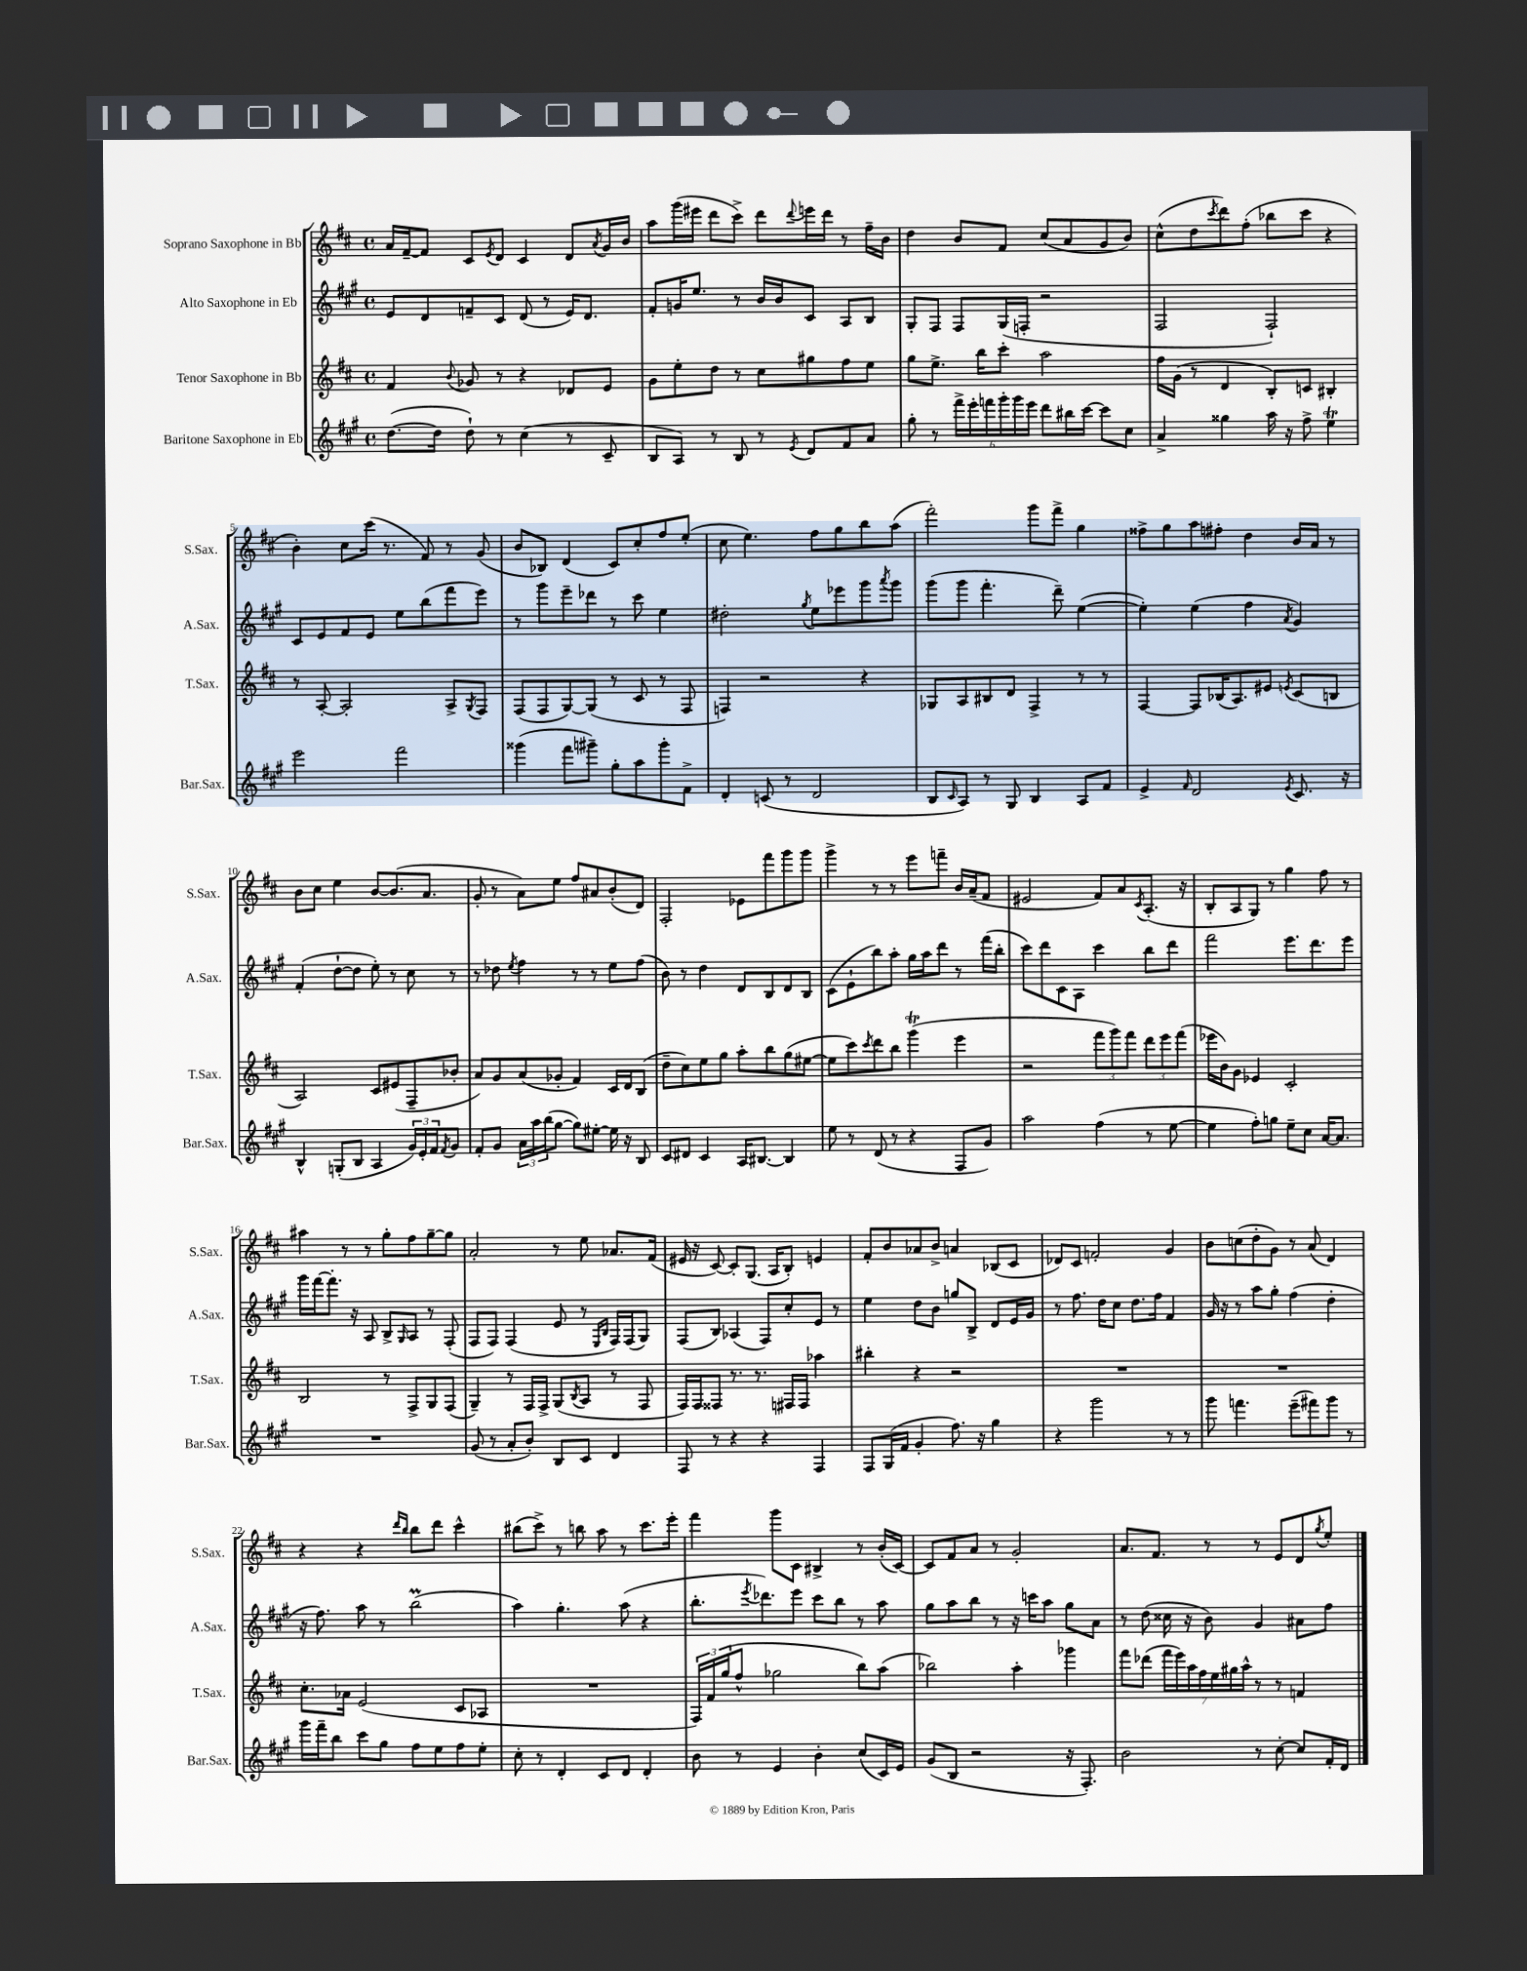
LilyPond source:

<<
\new StaffGroup <<
\new Staff = "s0" \with { instrumentName = "Soprano Saxophone in Bb" shortInstrumentName = "S.Sax." } {
    \clef treble \key d \major \defaultTimeSignature \time 4/4
    a'16 fis'16~-- fis'8 cis'8 \acciaccatura { e'8 } d'8 cis'4 d'8 \acciaccatura { a'8 } g'16 b'16 |
    a''8 g'''16( eis'''16 d'''8 cis'''8->) d'''8 \appoggiatura { d'''8 } e'''16 d'''16 r8 fis''16-- b'16 |
    d''4 b'8 fis'8 cis''8( a'8 g'8 b'8) |
    cis''8-^( d''8 \acciaccatura { cis'''8 } d'''8) fis''8-.( bes''8 cis'''8 r4 |
    b'4-.) cis''8 cis'''16( r8. fis'8) r8 g'8( |
    b'8 bes8) d'4( cis'8) cis''8-. fis''8 e''8-.( |
    cis''8 e''4.) fis''8 g''8 b''8 a''8( |
    fis'''2-.) g'''8 fis'''8-> g''4 |
    fisis''8-> g''8 a''8 fis''8-. d''4 b'16 a'16 r8 |
    b'8 cis''8 e''4 b'8~ b'8.( a'8. |
    g'8-. r8 a'8) e''8 fis''8 ais'8 b'8-.( d'8) |
    fis2-. ees'8 fis'''8 g'''8 g'''8 |
    g'''4-> r8 r8 e'''8 f'''8-- b'16 a'16--( fis'8 |
    eis'2 fis'8) a'8 \acciaccatura { cis'8 } a8.-.( r16 |
    b8-. a8 g8) r8 g''4 fis''8 r8 |
    ais''4 r8 r8 g''8-. fis''8 g''8~-- g''8 |
    a'2-. r8 e''8 aes'8. fis'16( |
    eis'16 r16 cis'8~) cis'8-. g8.( a16 b8-.) e'4 |
    fis'8-. b'8 aes'8 b'8-> a'4 bes8( cis'8 |
    des'8) cis'8 f'2-. g'4 |
    b'8 c''8( d''8-. g'8) r8 a'8( d'4) |
    r4 r4 \grace { d'''16 b''16 } b''8 d'''8 cis'''4-^ |
    bis''8( cis'''8->) r8 b''8 a''8 r8 cis'''8. e'''16-. |
    fis'''4 g'''8 cis'8 bis4-> r8 b'16-.( cis'16~) |
    cis'8 fis'8 a'8 r8 g'2-. |
    a'8. fis'8. r8 r8 e'8 d'8 \acciaccatura { g''8 } e''8-. \bar "|." |
}
\new Staff = "s1" \with { instrumentName = "Alto Saxophone in Eb" shortInstrumentName = "A.Sax." } {
    \clef treble \key a \major \defaultTimeSignature \time 4/4
    e'8 d'8 f'8-- cis'8 d'8( r8 e'16) d'8. |
    fis'8-. g'16 e''8. r8 b'16 b'16 cis'8 a8 b8 |
    gis8-. fis8 fis8 gis16( f16-. r2 |
    fis2 fis2-!) |
    cis'8 e'8 fis'8 e'8 e''8 b''8( fis'''8 e'''8) |
    r8 gis'''8 e'''8-- des'''8 r8 cis'''8 e''4 |
    dis''2-. \acciaccatura { gis''8 } e''8 ees'''8 gis'''8 \acciaccatura { a'''8 } gis'''8 |
    gis'''8( gis'''8 fis'''4.-. d'''8--) e''4~( |
    e''4-.) e''4( fis''4 \acciaccatura { a'8 } gis'4) |
    fis'4-.( d''8~-! d''8 e''8-.) r8 cis''8 r8 |
    r8 des''8 \acciaccatura { e''8 } fis''4 r8 r8 e''8 fis''8( |
    b'8) r8 d''4 d'8 b8 d'8 b8 |
    cis'8( e'8-! b''8) a''8-. gis''16 a''16 d'''8 r8 fis'''16( b''16-. |
    cis'''8) d'''8 cis'8 a8 cis'''4 b''8 d'''8 |
    fis'''2 e'''8. d'''8. e'''8 |
    gis'''16 fis'''16~ fis'''8.-. r16 a8 b8-> \grace { gis16 } a8 r8 fis8-.( |
    fis8 fis8) fis4( e'8 r8 \grace { e16 b16 } fis16) fis16( gis8) |
    fis8( b8) aes4( fis8) cis''8-. e'8 r8 |
    e''4 d''8 b'8 g''8 b8-> d'8 e'16 gis'16 |
    r8 fis''8. d''16 cis''8 d''8. fis''16 fis'4 |
    gis'16 r16 r8 a''8 gis''8-. fis''4( d''4-. |
    r16 fis''8.) a''8 r8 b''2\prall( |
    a''4) gis''4.-. a''8( r4 |
    b''8.-. \acciaccatura { e'''8 } des'''8.) e'''8 cis'''8 b''8 r8 a''8 |
    gis''8 a''8 b''8 r8 r16 c'''16 a''8 gis''8 a'8 |
    r8 d''8( cisis''16 r16 b'8) gis'4 ais'8 fis''8 \bar "|." |
}
\new Staff = "s2" \with { instrumentName = "Tenor Saxophone in Bb" shortInstrumentName = "T.Sax." } {
    \clef treble \key d \major \defaultTimeSignature \time 4/4
    fis'4 \appoggiatura { b'8 } ges'8 r8 r4 des'8 e'8 |
    g'8 e''8-. d''8 r8 cis''8 gis''8 fis''8 e''8 |
    g''8 e''8.-> b''16 cis'''8-. a''2 |
    fis''16 g'16( r8 d'4 b8-.) c'8 bis4-. |
    r8 a8~-. a2-. a8-> \acciaccatura { g8 } fis8 |
    fis8( fis8 g8~) g8( r8 cis'8 r8 fis8 |
    f4) r2 r4 |
    ges8 a8 bis8 d'8 fis4-> r8 r8 |
    fis4~ fis8 bes16( a8.) eis'8 \acciaccatura { e'8 } cis'8( b8 |
    a2) cis'8 eis'8( fis8-- bes'8-. |
    a'8) g'8 a'8( ges'8-. fis'4) cis'16 d'16 b8( |
    d''8-- cis''8) e''8 g''8 a''8-. b''8 g''8( eis''8~ |
    eis''8 cis'''8) \acciaccatura { cis'''8 } d'''8 b''8 g'''4\trill( e'''4 |
    r2 \tuplet 3/2 { fis'''8 g'''8) fis'''8 } \tuplet 3/2 { d'''8 e'''8 fis'''8( } |
    ees'''16 b'16) g'8 ees'4 cis'2-. |
    b2 r8 fis8-> g8 fis8( |
    g4--) r8 fis16 fis16-> g8( \acciaccatura { b8 } a8 r8 fis8 |
    fis16) fis16 fisis8 r8. r8. fis16 fis16 aes''4 |
    bis''4-. r4 r2 |
    R1 |
    R1 |
    cis''8.-. aes'16 e'2( cis'8 aes8 |
    R1 |
    \tuplet 3/2 { fis16) fis'16 g''16( } fis''8-^ ges''2 b''8) a''8( |
    bes''2) a''4-. ges'''4 |
    fis'''8 des'''8( \tuplet 7/4 { fis'''16 e'''16) a''16 fis''16 e''16 gis''16 a''16-^ } r8 r8 f'4 \bar "|." |
}
\new Staff = "s3" \with { instrumentName = "Baritone Saxophone in Eb" shortInstrumentName = "Bar.Sax." } {
    \clef treble \key a \major \defaultTimeSignature \time 4/4
    d''8.~( d''16 d''8-!) r8 cis''4( r8 cis'8-- |
    b8 a8) r8 b8 r8 \acciaccatura { e'8 } d'8 fis'8 a'8 |
    gis''8-. r8 \tuplet 6/4 { fis'''16-> e'''16-. f'''16 gis'''16-. gis'''16 e'''16 } d'''8 bis''16 cis'''16~ cis'''8 cis''8 |
    a'4-> gisis''4 a''16 r16 fis''8-> e''4\trill |
    e'''2 fis'''2 |
    gisis'''4( fis'''8 gis'''8--) gis''8-. a''8 gis'''8-. fis'8-> |
    d'4-. c'8( r8 d'2 |
    b8 \grace { cis'16 } a8) r8 gis8 b4 a8 fis'8 |
    e'4-> \grace { fis'16 } d'2 \acciaccatura { e'8 } cis'8. r16 |
    b4-^ g8-.( b8 a4 \tuplet 3/2 { gis'16) e'16-. fis'16 } \acciaccatura { fis'8 } gis'8 |
    fis'8-. gis'8 \tuplet 3/2 { a'16 a''16 b''16( } gis''8~ gis''8) eis''8~-. eis''16 r16 b8 |
    cis'8 dis'8 cis'4 a16 bis8.~ bis4 |
    e''8 r8 d'8( r8 r4 fis8 gis'8) |
    a''2 fis''4( r8 e''8~ |
    e''4 fis''8-.) g''8 e''8-- cis''8 a'16~ a'8. |
    R1 |
    gis'8( r8 a'8-. b'8-.) b8 cis'8 d'4 |
    fis8 r8 r4 r4 fis4 |
    fis8 gis16( fis'16 gis'4-. fis''8.) r16 gis''4 |
    r4 gis'''2 r8 r8 |
    gis'''8 f'''4. e'''8--( fis'''8) gis'''8 r8 |
    gis'''16 fis'''16-- b''8 cis'''8 gis''8 fis''8 e''8 fis''8 e''8-. |
    cis''8-. r8 d'4-. cis'8 d'8 d'4-. |
    b'8 r8 e'4 b'4-. cis''8( cis'16) e'16 |
    gis'8( b8 r2 r16 fis8.-.) |
    b'2 r8 cis''8~-. cis''8 fis'16-. d'16 \bar "|." |
}
>>
>>
